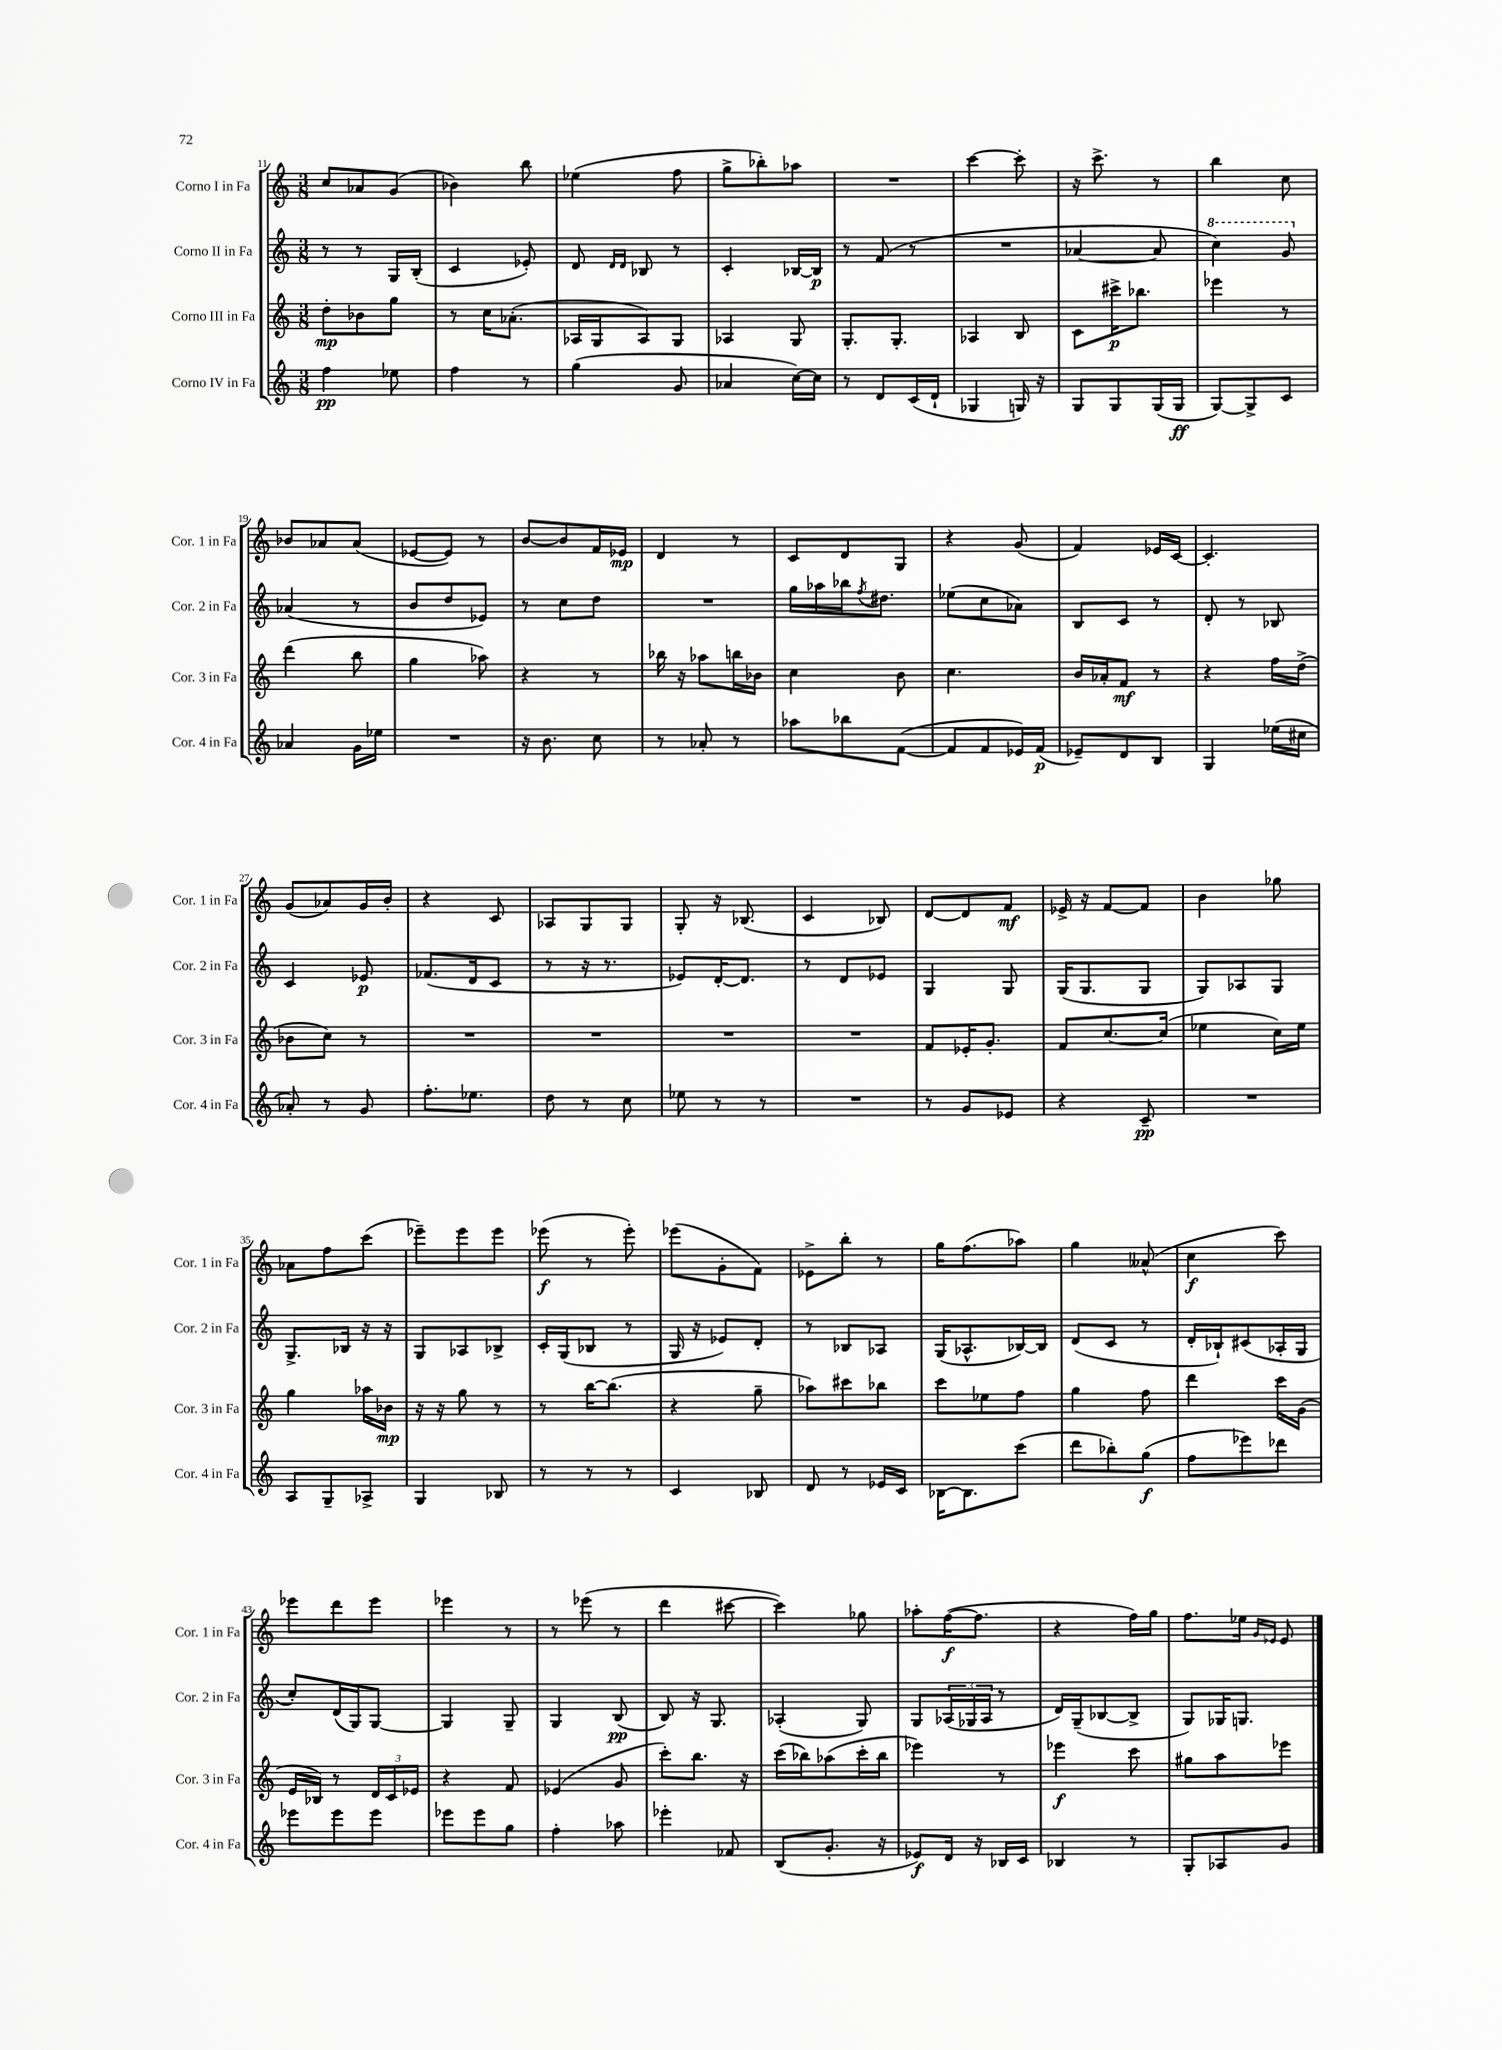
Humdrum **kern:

**kern	**kern	**kern	**kern
*staff4	*staff3	*staff2	*staff1
*clefG2	*clefG2	*clefG2	*clefG2
*k[]	*k[]	*k[]	*k[]
*M3/8	*M3/8	*M3/8	*M3/8
4ff\	8dd'\L	8r	8cc/L
.	8b-\	8r	8a-/
8ee-\	8gg\J	16G/LL	(8g/J
.	.	(16B'/JJ	.
=	=	=	=
4ff\	8r	4c/	4b-\)
.	16cc\LK	.	.
.	(8.a-'\J	.	.
8r	.	8e-'/)	8bb\
=	=	=	=
(4gg\	16A-/LL	8d/	(4ee-\
.	16G/J	.	.
.	.	16qqd/LL	.
.	.	16qqd/JJ	.
.	8A-/)	8B-/	.
8g/	8G/J	8r	8ff\
=	=	=	=
4a-/	4A-/	4c'/	8gg^\L
.	.	.	8bb-'\)
[16cc\LL)	8G/	[16B-/LL	8aa-\J
16cc\]JJ	.	16B-/]JJ	.
=	=	=	=
8r	8.G'/L	8r	4.r
8d/L	.	(8f/	.
.	8.G'/J	.	.
(16c/L	.	8r	.
16d`/JJ	.	.	.
=	=	=	=
4G-/	4A-/	4.r	[4ccc\
16G/)	8B/	.	8ccc'\]
16r	.	.	.
=	=	=	=
8G/L	8c\L	[4a-/	16r
.	.	.	8.ccc^\
8G/	16ccc#^\K	.	.
.	8.bb-\J	.	.
(16G/L	.	8a-/]	8r
16G/JJ	.	.	.
=	=	=	=
[8G/L)	4eee-\	4ccc\)	4bb\
8G^/]	.	.	.
8c/J	8r	8gg/	8cc\
=	=	=	=
4a-/	(4ddd\	(4a-/	8b-/L
.	.	.	8a-/
16g\LL	8bb\	8r	(8a-/J
16ee-\JJ	.	.	.
=	=	=	=
4.r	4gg\	8b/L	[8e-/L
.	.	8dd/	8e-/]J)
.	8aa-\)	8e-/J)	8r
=	=	=	=
16r	4r	8r	[8b/L
8.b\	.	.	.
.	.	8cc\L	8b/]
8cc\	8r	8dd\J	16f/L
.	.	.	16e-/JJ
=	=	=	=
8r	16bb-\	4.r	4d/
.	16r	.	.
8a-'/	8aa-\L	.	.
8r	16bb\L	.	8r
.	16b-\JJ	.	.
=	=	=	=
8aa-\L	4cc\	16gg\LL	8c/L
.	.	16aa-\	.
8bb-\	.	16bb-\J	8d/
.	.	8qff/	.
.	.	8.dd#\J	.
([8f\J	8b\	.	8G/J
=	=	=	=
8f/]L	4.cc\	(8ee-\L	4r
8f/	.	8cc\	.
16e-/L)	.	8a-\J)	(8g/
(16f/JJ	.	.	.
=	=	=	=
8e-~/L)	16b/LL	8B/L	4f/)
.	16a-'/J	.	.
8d/	8f/J	8c/J	.
8B/J	8r	8r	16e-/LL
.	.	.	[16c/JJ
=	=	=	=
4G/	4r	8d'/	4.c'/]
.	.	8r	.
(16ee-\LL	16ff\LL	8B-/	.
16cc#\JJ	(16dd^\JJ	.	.
=	=	=	=
8a-'/)	8b-\L	4c/	(8g/L
8r	8cc\J)	.	8a-/)
8g/	8r	8e-/	16g/L
.	.	.	16b'/JJ
=	=	=	=
8.ff'\L	4.r	(8.f-/L	4r
8.ee-\J	.	16d/k	.
.	.	8c/J	8c/
=	=	=	=
8dd\	4.r	8r	8A-/L
8r	.	16r	8G/
.	.	8.r	.
8cc\	.	.	8G/J
=	=	=	=
8ee-\	4.r	8e-/L)	8G'/
8r	.	[16d'/K	16r
.	.	8.d/]J	(8.B-/
8r	.	.	.
=	=	=	=
4.r	4.r	8r	4c/
.	.	8d/L	.
.	.	8e-/J	8B-/)
=	=	=	=
8r	8f/L	4G/	[8d/L
8g/L	16e-'/K	.	8d/]
.	8.g'/J	.	.
8e-/J	.	8G/	8f/J
=	=	=	=
4r	8f/L	(16G/LK	16e-^/
.	.	8.G/	16r
.	[8.cc/	.	[8f/L
8c~/	.	8G/J	8f/]J
.	(16cc/]Jk	.	.
=	=	=	=
4.r	4ee-\	8G/L)	4b\
.	.	8A-/	.
.	16cc\LL)	8G/J	8gg-\
.	16ee-\JJ	.	.
=	=	=	=
8A/L	4gg\	8.G^/L	8a-\L
8G~/	.	.	8ff\
.	.	16B-/Jk	.
8A-^/J	16aa-\LL	16r	(8ccc\J
.	16b-\JJ	16r	.
=	=	=	=
4G/	16r	8G/L	8eee-~\L)
.	16r	.	.
.	8gg\	8A-/	8eee-\
8B-/	8r	8B-^/J	8eee-\J
=	=	=	=
8r	8r	16c'/LL	(8eee-\
.	.	(16G/J	.
8r	[16bb\LK	8B-/J	8r
.	(8.bb\]J	.	.
8r	.	8r	8eee-'\)
=	=	=	=
4c/	4r	16G/	(8eee-\L
.	.	16r	.
.	.	8e-/L)	8g'\
8B-/	8gg~\	8d'/J	8f\J)
=	=	=	=
8d/	8aa-\L)	8r	8e-^\L
8r	8ccc#\	8B-/L	8bb'\J
16e-/LL	8bb-\J	8A-/J	8r
16c/JJ	.	.	.
=	=	=	=
[16B-\LK	8ccc\L	(16G/LK	16gg\LK
8.B-\]	.	8.A-^^/	(8.ff\
.	8ee-\	.	.
(8ccc\J	8ff\J	[16B-/L)	8aa-\J)
.	.	16B-/]JJ	.
=	=	=	=
8ddd\L	4gg\	(8d/L	4gg\
8bb-'\)	.	8c/J	.
(8gg\J	8ff\	8r	(8a--^^/
=	=	=	=
8ff\L	4ddd\	16d'/LL	4cc\
.	.	16B-`/J)	.
8eee-\)	.	(8c#/	.
8ddd-\J	16ccc\LL	16A-'/L	8ccc\)
.	(16g\JJ	16G/JJ	.
=	=	=	=
8eee-\L	16e/LL	8cc'/L)	8eee-\L
.	16B-/JJ)	.	.
8eee-\	8r	(16d/L	8ddd\
.	.	16G/J)	.
8eee-\J	24d/LL	[8G/J	8eee-\J
.	24c/	.	.
.	24e-/JJ	.	.
=	=	=	=
8eee-\L	4r	4G/]	4eee-\
8eee-\	.	.	.
8gg\J	8f/	8G~/	8r
=	=	=	=
4ff'\	(4e-/	4G/	8r
.	.	.	(8eee-\
8aa-\	8g/	(8B/	8r
=	=	=	=
4eee-'\	8ccc'\L)	8B/)	4ddd\
.	8.bb\J	16r	.
.	.	8.G/	.
8f-/	.	.	[8ccc#\
.	16r	.	.
=	=	=	=
(8B/L	(16ccc\LL	(4A-'/	4ccc#\])
.	16bb-\J)	.	.
8.g'/J	(8aa-\	.	.
.	16ccc'\L	8G/)	8gg-\
16r	16bb-\JJ	.	.
=	=	=	=
8e-/L)	4eee-\)	8G/L	8aa-'\L
16d/Jk	.	(24A-/L	([16ff\K
.	.	24G-/	.
16r	.	.	8.ff\]J
.	.	24A-/JJ	.
16B-/LL	8r	8r	.
16c/JJ	.	.	.
=	=	=	=
4B-/	4eee-\	16d/LL)	4r
.	.	(16G~/J	.
.	.	[8B-/	.
8r	8ccc\	8B-^/]J	16ff\LL)
.	.	.	16gg\JJ
=	=	=	=
8G'/L	8gg#\L	8G/L)	8.ff\L
8A-/	8aa\	16G-/K	.
.	.	8.G/J	16ee-\Jk
.	.	.	16qqg/LL
.	.	.	16qqe-/JJ
8g/J	8eee-\J	.	8e-/
==	==	==	==
*-	*-	*-	*-
